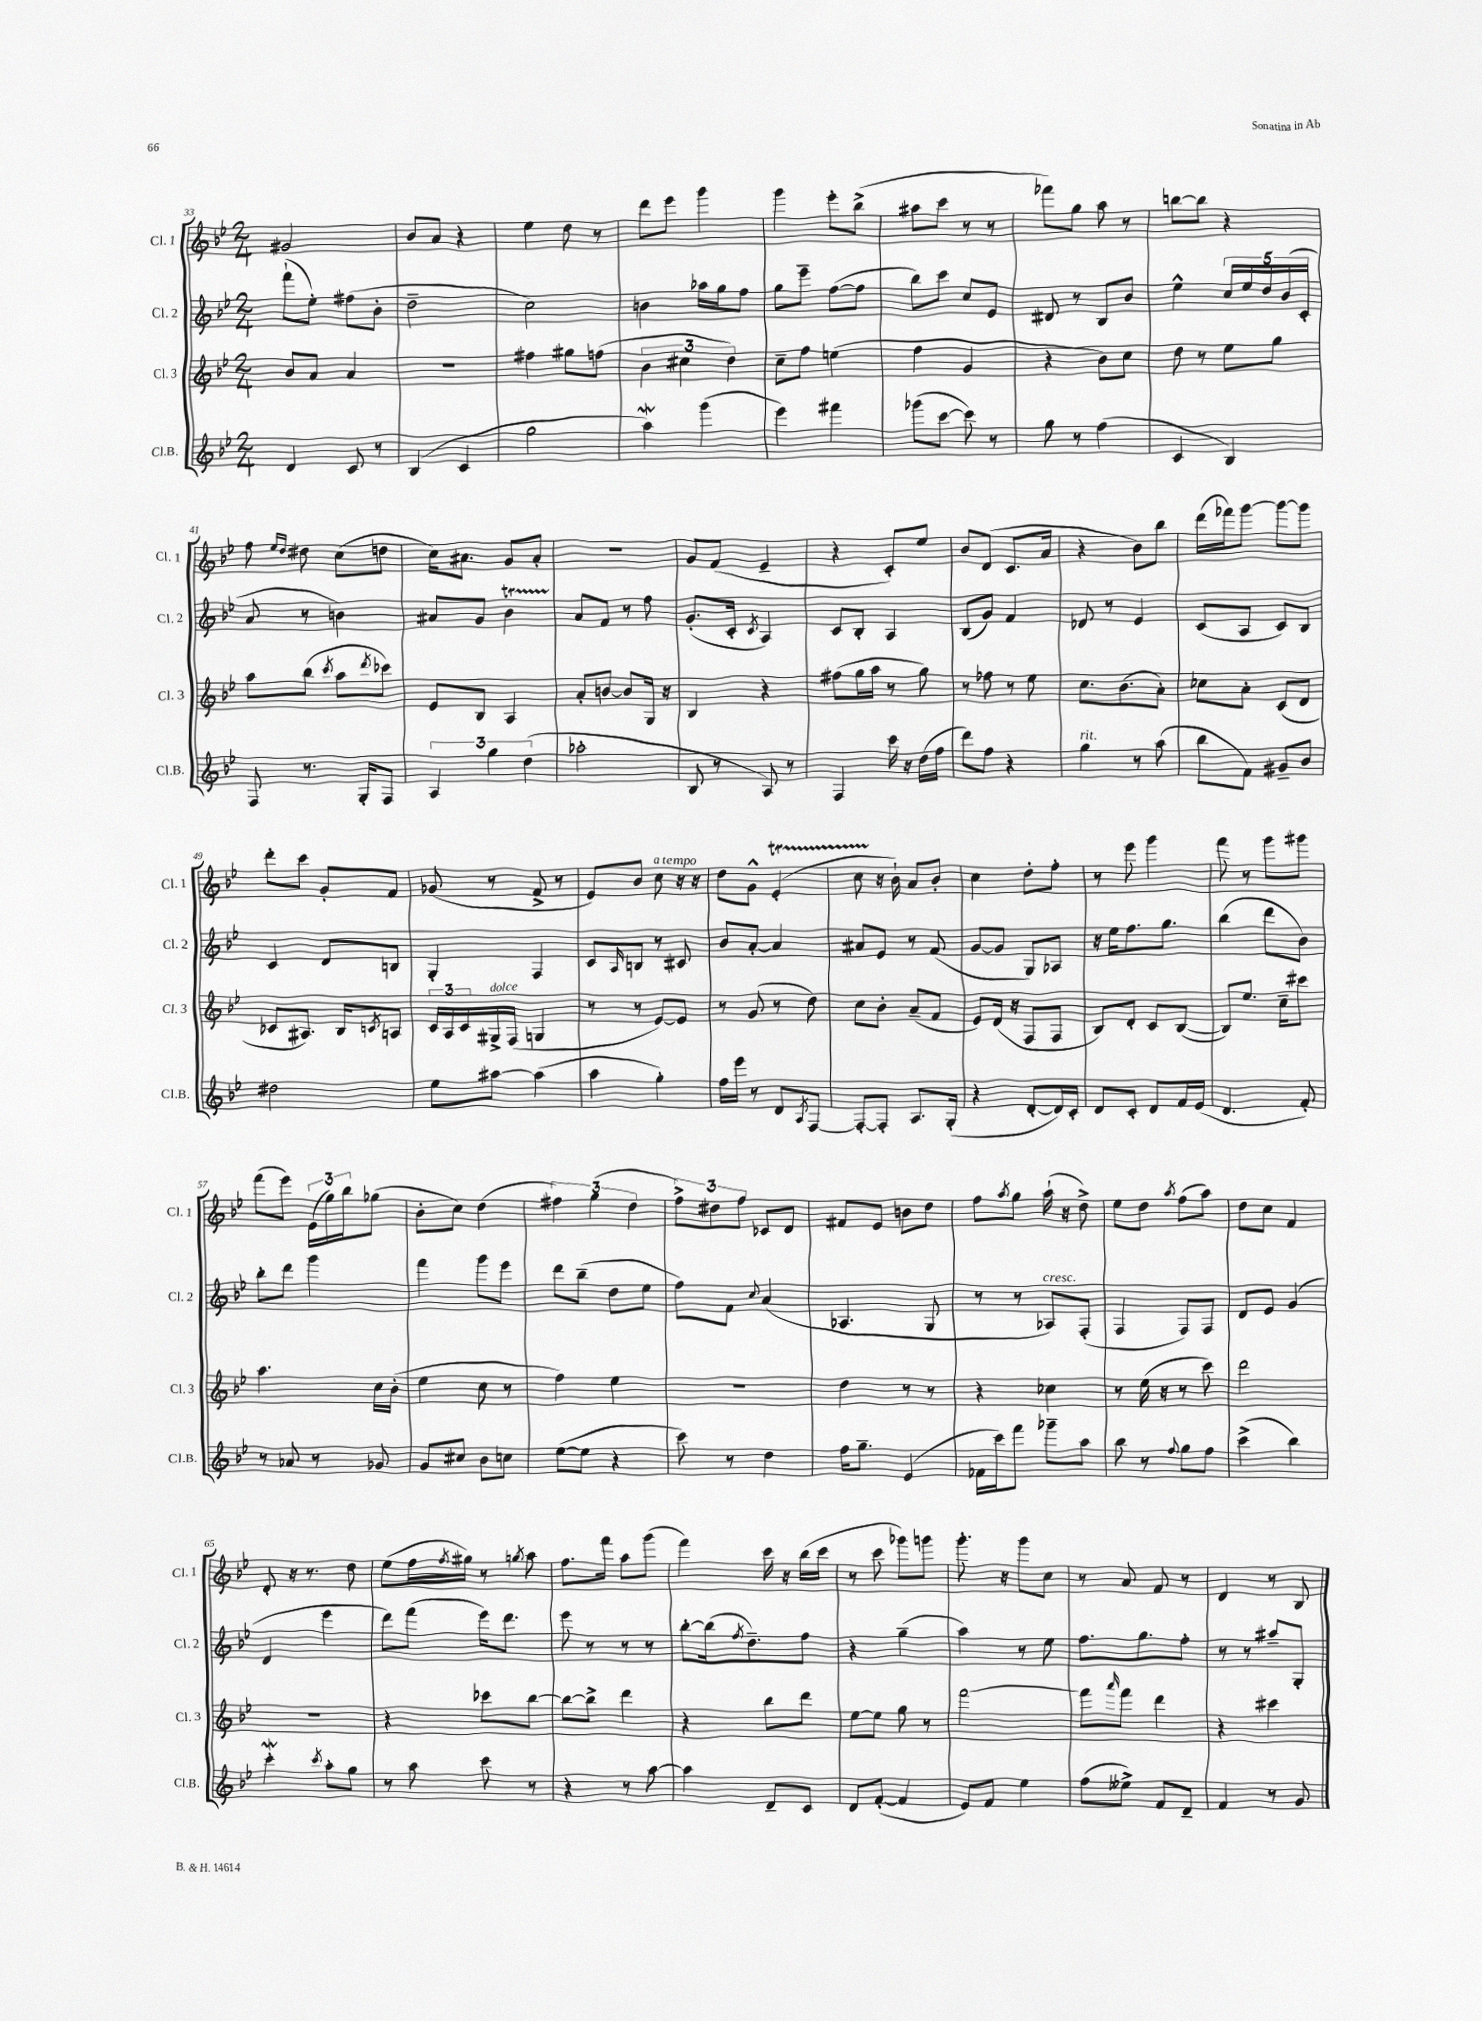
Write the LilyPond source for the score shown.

<<
\new StaffGroup <<
\new Staff = "s0" \with { instrumentName = "Cl. 1" shortInstrumentName = "Cl. 1" } {
    \clef treble \key bes \major \numericTimeSignature \time 2/4
    gis'2 |
    bes'8 a'8 r4 |
    ees''4 d''8 r8 |
    d'''8 ees'''8 g'''4 |
    g'''4 ees'''8-. bes''8->( |
    ais''8 c'''8 r8 r8 |
    fes'''8) g''8 a''8 r8 |
    b''8~ b''8 r4 |
    f''8 \grace { ees''16 d''16 } dis''8 c''8( d''8 |
    c''16) ais'8. g'8 ais'8-. |
    R2 |
    g'8 f'8( ees'4-- |
    r4 c'8-.) ees''8 |
    bes'8 d'8( c'8. a'16 |
    r4 bes'8) bes''8 |
    d'''16( fes'''16) g'''8~ g'''8~ g'''8 |
    d'''8-. c'''8 g'8-. f'8 |
    ges'8( r8 f'8-> r8 |
    ees'8) bes'8 c''8^\markup { \italic "a tempo" } r16 r16 |
    d''8 g'8-^ ees'4-.\startTrillSpan( |
    c''8 r16\stopTrillSpan bes'16-!) a'8 bes'8-. |
    c''4 d''8-. f''8-. |
    r8 ees'''8 g'''4 |
    f'''8 r8 g'''8 gis'''8 |
    f'''8( ees'''8) \tuplet 3/2 { ees'16( g''16) bes''16 } ges''8( |
    bes'8-. c''8) d''4( |
    \tuplet 3/2 { fis''4) g''4( d''4 } |
    \tuplet 3/2 { f''8->) dis''8 f''8 } ces'8 d'8 |
    fis'8 ees'8 b'8 d''8 |
    f''8 \acciaccatura { a''8 } g''8 a''16-!( r16 d''8->) |
    ees''8 d''8 \acciaccatura { a''8 } f''8( a''8) |
    d''8 c''8 f'4 |
    d'8-. r16 r8. d''8 |
    ees''8( f''16 \acciaccatura { f''8 } gis''16) r8 \acciaccatura { g''8 } a''8 |
    f''8. f'''16 a''8 g'''8( |
    f'''4) c'''16 r16 bes''16( c'''16 |
    r8 c'''8 ges'''8) g'''8 |
    g'''8.-. r16 g'''8 c''8 |
    r8 a'8 f'8 r8 |
    d'4 r8 bes8 \bar "|." |
}
\new Staff = "s1" \with { instrumentName = "Cl. 2" shortInstrumentName = "Cl. 2" } {
    \clef treble \key bes \major \numericTimeSignature \time 2/4
    f'''8-!( ees''8-.) fis''8( bes'8-. |
    d''2-- |
    c''2) |
    b'4 aes''16 g''16 f''8 |
    g''8 ees'''8-- f''8~( f''8 |
    bes''8) c'''8 c''8 ees'8 |
    dis'8 r8 bes8 bes'8 |
    ees''4-^ \tuplet 5/4 { c''16 ees''16 d''16 bes'16( c'16-. } |
    a'8 r8 b'4) |
    ais'8 g'8 bes'4\startTrillSpan |
    a'8\stopTrillSpan f'8 r8 f''8 |
    g'8.-.( c'16-. \acciaccatura { c'8 } a4) |
    c'8 bes8-. a4 |
    bes8( g'8) f'4 |
    des'8 r8 ees'4 |
    c'8( a8 c'8) bes8 |
    c'4 d'8 b8 |
    g4-. f4 |
    c'8 \grace { a16 } b8 r8 cis'8 |
    bes'8 a'8~-. a'4 |
    ais'8 ees'8 r8 f'8( |
    g'8~ g'8 g8) aes8 |
    r16 ees''16 f''8. g''8. |
    bes''4( d'''8 bes'8) |
    bes''8-. d'''8 g'''4 |
    f'''4 g'''8 ees'''8 |
    d'''8 bes''8--( d''8 ees''8 |
    f''8) f'8 \appoggiatura { c''8 } a'4( |
    aes4. g8 |
    r8 r8 aes8^\markup { \italic "cresc." }) f8-.( |
    f4 f8) f8 |
    d'8 ees'8 g'4( |
    d'4 ees'''4 |
    d'''8) f'''8( ees'''16) d'''8. |
    ees'''8 r8 r8 r8 |
    bes''8~-. bes''16( \acciaccatura { f''8 } d''8.--) f''8 |
    r4 g''4--( |
    a''4) r8 ees''8 |
    f''8. g''8. f''8-. |
    r8 r8 ais''8-- g8-. \bar "|." |
}
\new Staff = "s2" \with { instrumentName = "Cl. 3" shortInstrumentName = "Cl. 3" } {
    \clef treble \key bes \major \numericTimeSignature \time 2/4
    bes'8 a'8 a'4 |
    r2 |
    fis''4 gis''8 f''8( |
    \tuplet 3/2 { bes'4 cis''4 d''4) } |
    c''8-- f''8 e''4( |
    f''4 g'4 |
    r4 bes'8) c''8 |
    d''8 r8 ees''8 g''8 |
    a''8 bes''8( \acciaccatura { c'''8 } a''8 \acciaccatura { d'''8 } ces'''8) |
    ees'8 bes8 a4 |
    a'8-. b'8~ b'8 g16 r16 |
    bes4 r4 |
    fis''8( g''16 a''16 r8 g''8) |
    r8 fes''8 r8 ees''8 |
    c''8. bes'8.( a'8-.) |
    ces''8 a'8-. c'8( d'8 |
    ces'8 ais8.) bes16 \acciaccatura { c'8 } a8 |
    \tuplet 3/2 { c'16 a16 c'16 } gis16->^\markup { \italic "dolce" } f16( g4 |
    r8 r8 ees'8~) ees'8 |
    r8 g'8( r8 d''8) |
    c''8 bes'8-. a'8--( f'8 |
    ees'8) d'16( r16 f8 f8 |
    bes8) d'8-. c'8 bes8~( |
    bes8) ees''8. c''16-- cis'''8 |
    a''4. c''16 bes'16-.( |
    ees''4 c''8 r8 |
    f''4) ees''4 |
    r2 |
    d''4 r8 r8 |
    r4 ces''4 |
    r8 ees''16( r16 r8 c'''8) |
    d'''2 |
    R2 |
    r4 ces'''8 bes''8~ |
    bes''8~ bes''8-> d'''4 |
    r4 bes''8 d'''8 |
    ees''8~ ees''8 g''8 r8 |
    f'''2~ |
    f'''8 \grace { a'''16 } f'''8 d'''4 |
    r4 cis'''4 \bar "|." |
}
\new Staff = "s3" \with { instrumentName = "Cl.B." shortInstrumentName = "Cl.B." } {
    \clef treble \key bes \major \numericTimeSignature \time 2/4
    d'4 c'8 r8 |
    bes4( c'4 |
    g''2 |
    a''4\mordent) g'''4( |
    ees'''4) fis'''4 |
    ges'''8( c'''8~ c'''8) r8 |
    g''8 r8 f''4( |
    c'4 bes4) |
    f8 r8. g16-. f8 |
    \tuplet 3/2 { a4 g''4 d''4( } |
    aes''2-. |
    bes8 r8 a8) r8 |
    f4 c'''16 r16 d''16( f''16 |
    d'''8) f''8 r4 |
    g''4^\markup { \italic "rit." } r8 a''8( |
    bes''8 f'8) gis'8-- bes'8 |
    dis''2 |
    ees''8 ais''8~ ais''4( |
    a''4 g''4-.) |
    f''16 ees'''16 r8 d'8 \acciaccatura { a8 } f8~ |
    f8~-. f8-. a8. g16-.( |
    r4 d'8~-. d'16) c'16-. |
    d'8 c'8-. d'8 f'16 ees'16( |
    d'4. f'8-.) |
    r8 aes'8 r8 ges'8 |
    g'8 cis''8 bes'8 c''8 |
    ees''8~( ees''8 r4 |
    c'''8) r8 d''4 |
    f''16 g''8.-- ees'4( |
    fes'16 c'''16) f'''8 ges'''8-- a''8 |
    bes''8 r8 \appoggiatura { f''8 } g''8 f''8 |
    c'''4->( bes''4) |
    c'''4-.\mordent \acciaccatura { c'''8 } a''8-. g''8 |
    r8 a''8 c'''8 r8 |
    r4 r8 a''8~ |
    a''4 d'8-- c'8 |
    d'8 f'8~-.( f'4 |
    ees'8) f'8 ees''4 |
    f''8( eeses''8->) f'8 d'8-- |
    f'4 r8 g'8 \bar "|." |
}
>>
>>
\layout { \context { \Score currentBarNumber = #33 } }
